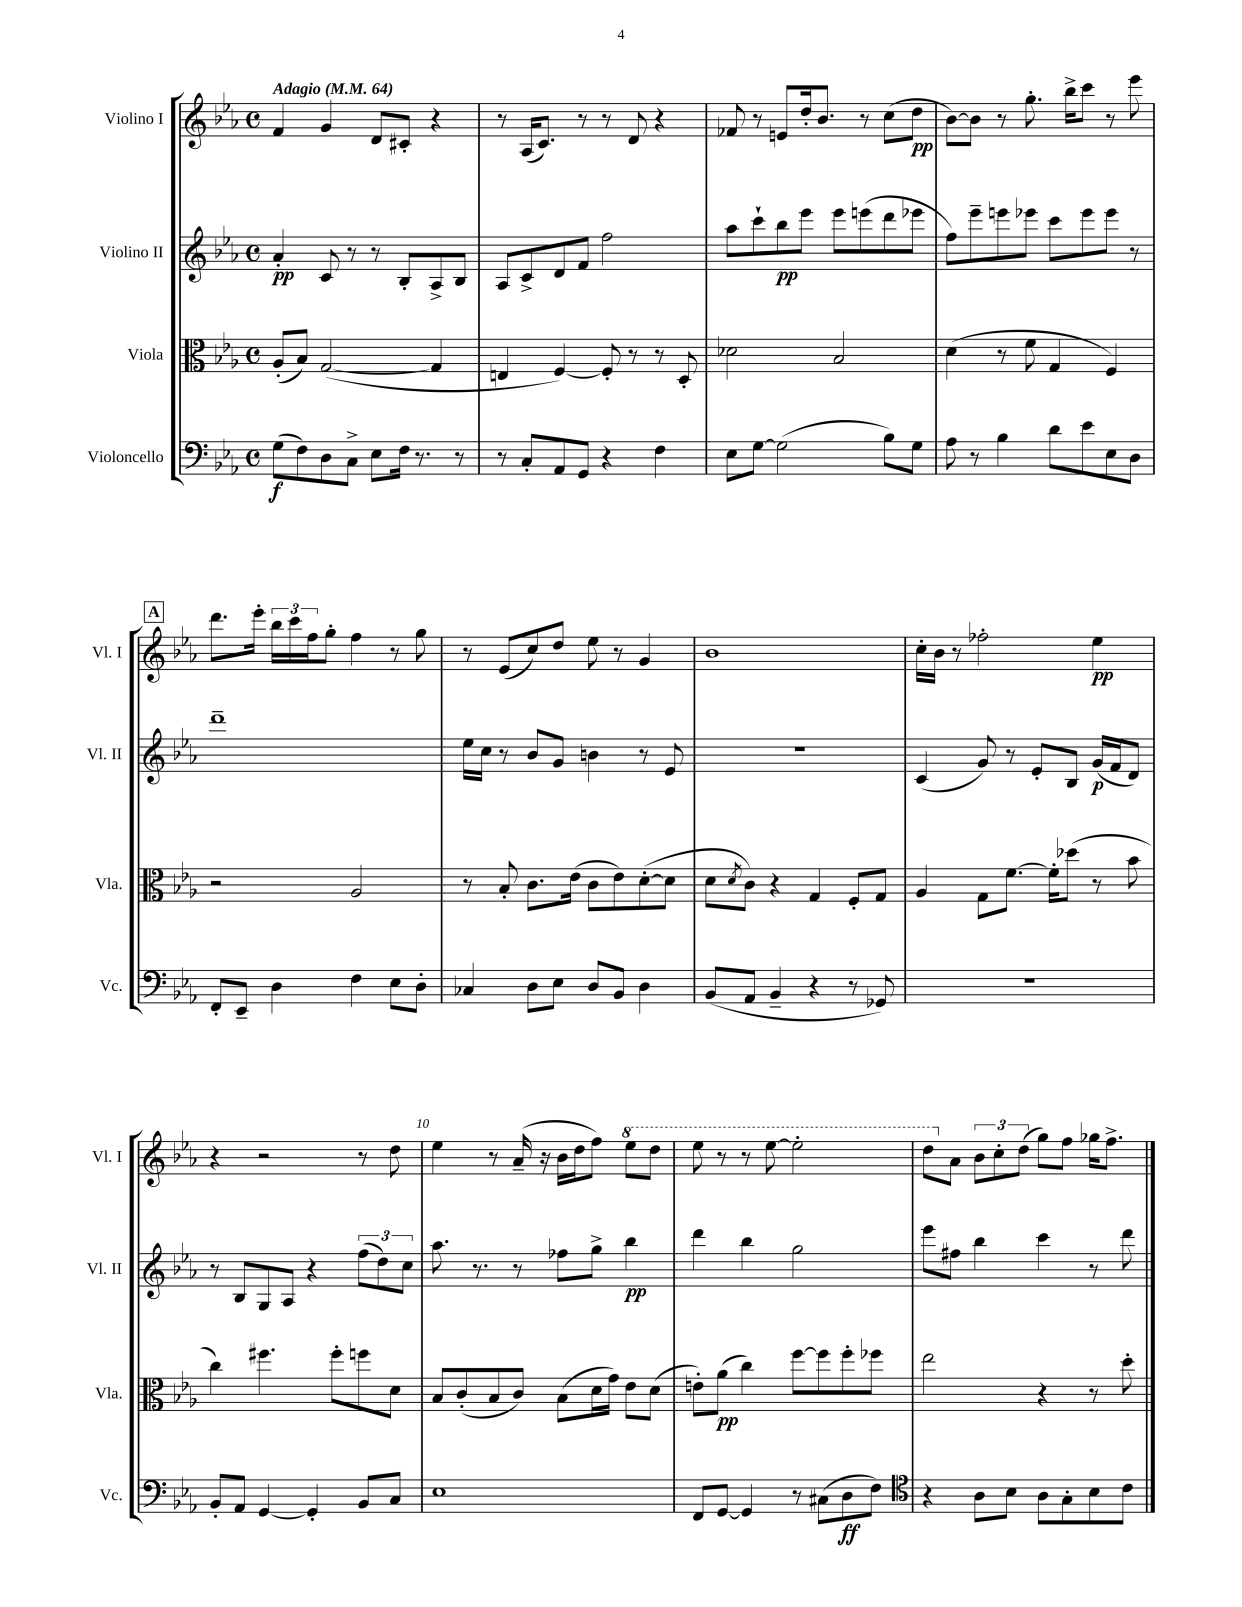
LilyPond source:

<<
\new StaffGroup <<
\new Staff = "s0" \with { instrumentName = "Violino I" shortInstrumentName = "Vl. I" } {
    \clef treble \key ees \major \defaultTimeSignature \time 4/4 \tempo "Adagio" 4 = 64
    f'4 g'4 d'8 cis'8-. r4 |
    r8 aes16( c'8.) r8 r8 d'8 r4 |
    fes'8 r8 e'8 d''16-. bes'8. r8 c''8( d''8\pp |
    bes'8~) bes'8 r8 g''8.-. bes''16-> c'''8 r8 ees'''8 |
    \mark \markup { \box "A" } d'''8. ees'''16-. \tuplet 3/2 { bes''16 c'''16 f''16 } g''8-. f''4 r8 g''8 |
    r8 ees'8( c''8) d''8 ees''8 r8 g'4 |
    bes'1 |
    c''16-. bes'16 r8 fes''2-. ees''4\pp |
    r4 r2 r8 d''8 |
    ees''4 r8 aes'16--( r16 bes'16 d''16 f''8) \ottava #1 ees'''8 d'''8 |
    ees'''8 r8 r8 ees'''8~ ees'''2-. |
    d'''8 \ottava #0 aes'8 \tuplet 3/2 { bes'8 c''8-. d''8( } g''8) f''8 ges''16 f''8.-> \bar "|." |
}
\new Staff = "s1" \with { instrumentName = "Violino II" shortInstrumentName = "Vl. II" } {
    \clef treble \key ees \major \defaultTimeSignature \time 4/4
    aes'4-.\pp c'8 r8 r8 bes8-. aes8-> bes8 |
    aes8 c'8-> d'8 f'8 f''2 |
    aes''8 c'''8-! bes''8\pp ees'''8 ees'''8 e'''8( d'''8 ees'''8 |
    f''8) ees'''8-- e'''8 ees'''8 c'''8 ees'''8 ees'''8 r8 |
    \mark \markup { \box "A" } d'''1-- |
    ees''16 c''16 r8 bes'8 g'8 b'4 r8 ees'8 |
    R1 |
    c'4( g'8) r8 ees'8-. bes8 g'16\p( f'16 d'8) |
    r8 bes8 g8 aes8 r4 \tuplet 3/2 { f''8( d''8) c''8 } |
    aes''8. r8. r8 fes''8 g''8-> bes''4\pp |
    d'''4 bes''4 g''2 |
    ees'''8 fis''8 bes''4 c'''4 r8 d'''8 \bar "|." |
}
\new Staff = "s2" \with { instrumentName = "Viola" shortInstrumentName = "Vla." } {
    \clef alto \key ees \major \defaultTimeSignature \time 4/4
    aes8-.( bes8) g2~( g4 |
    e4 f4~) f8-. r8 r8 d8-. |
    des'2 bes2 |
    d'4( r8 f'8 g4 f4) |
    \mark \markup { \box "A" } r2 aes2 |
    r8 bes8-. c'8. ees'16( c'8 ees'8) d'8~-.( d'8 |
    d'8 \acciaccatura { d'8 } c'8) r4 g4 f8-. g8 |
    aes4 g8 f'8.~ f'16-. des''8( r8 bes'8 |
    c''4) fis''4. fis''8-. f''8 d'8 |
    bes8 c'8-.( bes8 c'8) bes8( d'16 g'16) ees'8 d'8( |
    e'8-.) aes'8\pp( c''4) f''8~ f''8 f''8-. fes''8 |
    ees''2 r4 r8 d''8-. \bar "|." |
}
\new Staff = "s3" \with { instrumentName = "Violoncello" shortInstrumentName = "Vc." } {
    \clef bass \key ees \major \defaultTimeSignature \time 4/4
    g8\f( f8) d8 c8-> ees8 f16 r8. r8 |
    r8 c8-. aes,8 g,8 r4 f4 |
    ees8 g8~ g2( bes8) g8 |
    aes8 r8 bes4 d'8 ees'8 ees8 d8 |
    \mark \markup { \box "A" } f,8-. ees,8-- d4 f4 ees8 d8-. |
    ces4 d8 ees8 d8 bes,8 d4 |
    bes,8( aes,8 bes,4-- r4 r8 ges,8) |
    R1 |
    bes,8-. aes,8 g,4~ g,4-. bes,8 c8 |
    ees1 |
    f,8 g,8~ g,4 r8 cis8( d8\ff f8) |
    \clef tenor r4 aes8 bes8 aes8 g8-. bes8 c'8 \bar "|." |
}
>>
>>
\layout { \context { \Score \override BarNumber.break-visibility = ##(#f #t #t) barNumberVisibility = #(every-nth-bar-number-visible 5) } }
